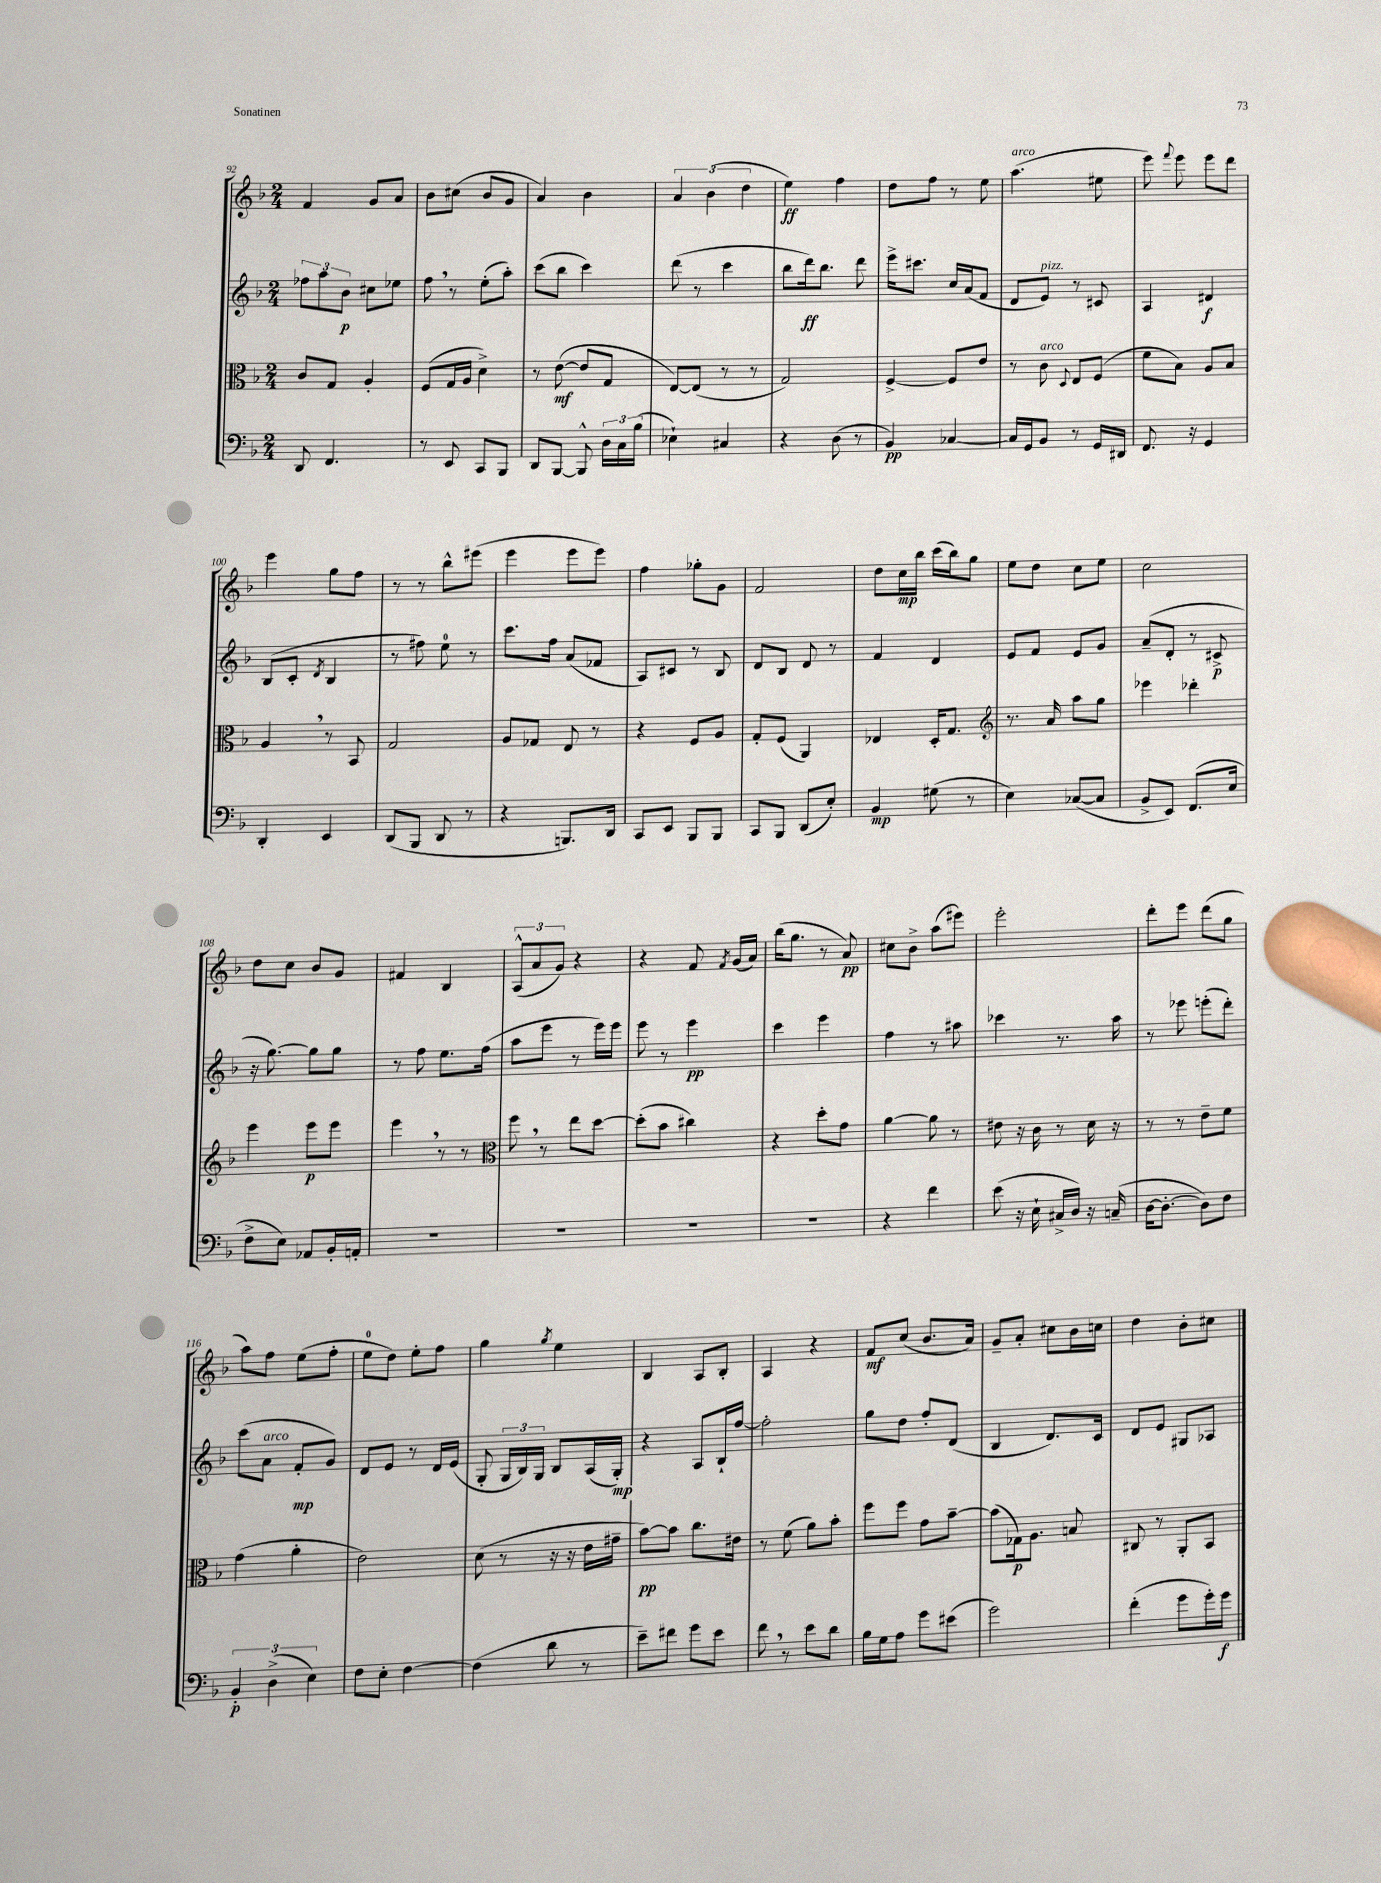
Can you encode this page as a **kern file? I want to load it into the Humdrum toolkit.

**kern	**dynam	**kern	**dynam	**kern	**dynam	**kern	**dynam
*part4	*part4	*part3	*part3	*part2	*part2	*part1	*part1
*staff4	*staff4	*staff3	*staff3	*staff2	*staff2	*staff1	*staff1
*clefF4	*	*clefC3	*	*clefG2	*	*clefG2	*
*k[b-]	*	*k[b-]	*	*k[b-]	*	*k[b-]	*
*M2/4	*	*M2/4	*	*M2/4	*	*M2/4	*
=92	=92	=92	=92	=92	=92	=92	=92
8DD/	.	8c/L	.	12ff-X\L	.	4f/	.
.	.	.	.	12aa\	.	.	.
4.FF/	.	8G/J	.	.	.	.	.
.	.	.	.	12b-\J	p	.	.
.	.	4A'/	.	8cc#X\L	.	8g/L	.
.	.	.	.	8ee-X\J	.	8a/J	.
=93	=93	=93	=93	=93	=93	=93	=93
8r	.	(8F/L	.	8ff,\	.	8b-\L	.
8EE/	.	16G/L	.	8r	.	(8cc#X\J	.
.	.	16A/JJ	.	.	.	.	.
8CC/L	.	4d^\)	.	(8ee'\L	.	8b-/L	.
8BBB-/J	.	.	.	8aa'\J)	.	8g/J	.
=94	=94	=94	=94	=94	=94	=94	=94
8DD/L	.	8r	.	(8ccc\L	.	4a/)	.
[8BBB-/J	.	([8e\	mf	8bb-\J	.	.	.
8BBB-^^/]	.	8e/L]	.	4ccc\)	.	4b-\	.
24D\LL	.	8G/J	.	.	.	.	.
24C\	.	.	.	.	.	.	.
(24B-\JJ	.	.	.	.	.	.	.
=95	=95	=95	=95	=95	=95	=95	=95
4E-X`\)	.	[8E/L)	.	(8ddd\	.	6a/	.
.	.	(8E/J]	.	8r	.	.	.
.	.	.	.	.	.	(6b-\	.
4C#X/	.	8r	.	4ccc\	.	.	.
.	.	.	.	.	.	6dd\	.
.	.	8r	.	.	.	.	.
=96	=96	=96	=96	=96	=96	=96	=96
4r	.	2G/)	.	8bb-\L	.	4ee\)	ff
.	.	.	.	16ddd\k)	ff	.	.
.	.	.	.	8.bb-\J	.	.	.
(8D\	.	.	.	.	.	4ff\	.
8r	.	.	.	8ddd\	.	.	.
=97	=97	=97	=97	=97	=97	=97	=97
4BB-/)	pp	[4F^/	.	16eee^\KL	.	8dd\L	.
.	.	.	.	8.ccc#X\J	.	.	.
.	.	.	.	.	.	8ff\J	.
[4C-X/	.	8F/L]	.	16cc/LL	.	8r	.
.	.	.	.	(16a/J	.	.	.
.	.	8e/J	.	8f/J	.	8ee\	.
=98	=98	=98	=98	=98	=98	=98	=98
!	!	!	!	!	!	!LO:TX:a:i:t=arco	!
16C-/LL]	.	8r	.	8d/L	.	(4.aa\	.
16GG/J	.	.	.	.	.	.	.
!	!	!	!	!LO:TX:a:i:t=pizz.	!	!	!
!	!	!LO:TX:a:i:t=arco	!	!	!	!	!
8BB-/J	.	8c\	.	8e/J)	.	.	.
.	.	8qqD/	.	.	.	.	.
8r	.	8E/L	.	8r	.	.	.
16GG/LL	.	(8F/J	.	8c#X/	.	8ee#X\	.
16DD#X/JJ	.	.	.	.	.	.	.
=99	=99	=99	=99	=99	=99	=99	=99
8.FF/	.	8f\L	.	4A/	.	8eee\)	.
.	.	.	.	.	.	8qqfff/	.
.	.	8B-\J)	.	.	.	8eee\	.
16r	.	.	.	.	.	.	.
4GG/	.	8A/L	.	4d#X/	f	8eee\L	.
.	.	8B-/J	.	.	.	8ddd\J	.
!!LO:LB:g=z
=100	=100	=100	=100	=100	=100	=100	=100
4DD'/	.	4A,/	.	(8B-/L	.	4eee\	.
.	.	.	.	8c'/J	.	.	.
.	.	.	.	8qd/	.	.	.
4EE/	.	8r	.	4B-/	.	8gg\L	.
.	.	8BB-/	.	.	.	8ff\J	.
=101	=101	=101	=101	=101	=101	=101	=101
(8DD/L	.	2G/	.	8r	.	8r	.
8BBB-/J	.	.	.	8ff#X\)	.	8r	.
8DD/	.	.	.	8ee\	.	8bb-^^\L	.
8r	.	.	.	8r	.	(8eee#X\J	.
=102	=102	=102	=102	=102	=102	=102	=102
4r	.	8A/L	.	8.ccc\L	.	4eee\	.
.	.	8G-X/J	.	.	.	.	.
.	.	.	.	16ff\Jk	.	.	.
8.BBBn/L)	.	8E/	.	(8a/L	.	8eee\L	.
.	.	8r	.	8f-X/J	.	8eee\J)	.
16DD/Jk	.	.	.	.	.	.	.
=103	=103	=103	=103	=103	=103	=103	=103
8CC/L	.	4r	.	8A/L)	.	4ff\	.
8EE/J	.	.	.	8c#X/J	.	.	.
8BBB-/L	.	8F/L	.	8r	.	8gg-X'\L	.
8BBB-/J	.	8A/J	.	8B-/	.	8g\J	.
=104	=104	=104	=104	=104	=104	=104	=104
8CC/L	.	8G'/L	.	8d/L	.	2f/	.
8BBB-/J	.	(8F/J	.	8B-/J	.	.	.
(8DD/L	.	4AA/)	.	8d/	.	.	.
8E'/J)	.	.	.	8r	.	.	.
=105	=105	=105	=105	=105	=105	=105	=105
4BB-/	mp	4E-X/	.	4f/	.	8dd\L	.
.	.	.	.	.	.	16cc\L	mp
.	.	.	.	.	.	16bb-\JJ	.
(8G#X\	.	16D'/KL	.	4d/	.	(16ccc\LL	.
.	.	8.G/J	.	.	.	16bb-\J)	.
8r	.	.	.	.	.	8gg\J	.
=106	=106	=106	=106	=106	=106	=106	=106
*	*	*clefG2	*	*	*	*	*
4E\)	.	8.r	.	8e/L	.	8ee\L	.
.	.	.	.	8f/J	.	8dd\J	.
.	.	16a/	.	.	.	.	.
([8C-X/L	.	8aa\L	.	8e/L	.	8cc\L	.
8C-/J]	.	8gg\J	.	8g/J	.	8ee\J	.
=107	=107	=107	=107	=107	=107	=107	=107
8BB-^/L	.	4eee-X\	.	(8a~/L	.	2cc\	.
8EE/J)	.	.	.	8d'/J	.	.	.
(8.FF/L	.	4ddd-X'\	.	8r	.	.	.
.	.	.	.	8c#X^/	p	.	.
16E/Jk	.	.	.	.	.	.	.
!!LO:LB:g=z
=108	=108	=108	=108	=108	=108	=108	=108
8F^\L	.	4eee\	.	16r	.	8dd\L	.
.	.	.	.	[8.gg\)	.	.	.
8E\J)	.	.	.	.	.	8cc\J	.
8AA-X/L	.	8eee\L	p	8gg\L]	.	8b-/L	.
16BB-'/L	.	8eee\J	.	8gg\J	.	8g/J	.
16AAn'/JJ	.	.	.	.	.	.	.
=109	=109	=109	=109	=109	=109	=109	=109
2r	.	4eee,\	.	8r	.	4f#X/	.
.	.	.	.	8ff\	.	.	.
.	.	8r	.	8.ee\L	.	4B-/	.
.	.	8r	.	.	.	.	.
.	.	.	.	(16ff\Jk	.	.	.
=110	=110	=110	=110	=110	=110	=110	=110
*	*	*clefC3	*	*	*	*	*
2r	.	8ff,\	.	8aa\L	.	(12A^^/L	.
.	.	.	.	.	.	12a/	.
.	.	8r	.	8eee\J	.	.	.
.	.	.	.	.	.	12g/J)	.
.	.	8ee\L	.	8r	.	4r	.
.	.	[8dd\J	.	16eee\LL)	.	.	.
.	.	.	.	16eee\JJ	.	.	.
=111	=111	=111	=111	=111	=111	=111	=111
2r	.	(8dd'\L]	.	8eee\	.	4r	.
.	.	8b-\J	.	8r	.	.	.
.	.	4cc#X\)	.	4eee\	pp	8f/	.
.	.	.	.	.	.	8qf/	.
.	.	.	.	.	.	(16g/LL	.
.	.	.	.	.	.	16a/JJ)	.
=112	=112	=112	=112	=112	=112	=112	=112
2r	.	4r	.	4ccc\	.	(16bb-\KL	.
.	.	.	.	.	.	8.gg\J	.
.	.	8dd'\L	.	4eee\	.	8r	.
.	.	8g\J	.	.	.	8a/)	pp
=113	=113	=113	=113	=113	=113	=113	=113
4r	.	[4a\	.	4ff\	.	8cc#X\L	.
.	.	.	.	.	.	8b-^\J	.
4f\	.	8a\]	.	8r	.	(8aa\L	.
.	.	8r	.	8aa#X\	.	8eee#X\J)	.
=114	=114	=114	=114	=114	=114	=114	=114
(8e\	.	8e#X\	.	4ccc-X\	.	2eee'\	.
16r	.	16r	.	.	.	.	.
16E`\	.	16c\	.	.	.	.	.
16C#X^/LL	.	8r	.	8.r	.	.	.
16D/JJ)	.	.	.	.	.	.	.
16r	.	16d\	.	.	.	.	.
(16Cn~/	.	16r	.	16aa\	.	.	.
=115	=115	=115	=115	=115	=115	=115	=115
[16D\KL	.	8r	.	8r	.	8ddd'\L	.
8.D'\J_	.	.	.	.	.	.	.
.	.	8r	.	8eee-X\	.	8eee\J	.
8D\L])	.	8e~\L	.	(8eeen'\L	.	(8ddd\L	.
8F\J	.	8f\J	.	8ddd'\J)	.	8gg\J	.
!!LO:LB:g=z
=116	=116	=116	=116	=116	=116	=116	=116
6BB-'/	p	(4g\	.	(8ccc\L	.	8aa\L)	.
!	!	!	!	!LO:TX:a:i:t=arco	!	!	!
.	.	.	.	8a\J	.	8ff\J	.
(6D^\	.	.	.	.	.	.	.
.	.	4a'\	.	8f'/L	mp	(8ee\L	.
6E\)	.	.	.	.	.	.	.
.	.	.	.	8g/J)	.	8ff'\J	.
=117	=117	=117	=117	=117	=117	=117	=117
8F\L	.	2e\)	.	8d/L	.	8ee\L	.
8E'\J	.	.	.	8e/J	.	8dd\J)	.
[4F\	.	.	.	8r	.	8ee'\L	.
.	.	.	.	16d/LL	.	8ff\J	.
.	.	.	.	(16e/JJ	.	.	.
=118	=118	=118	=118	=118	=118	=118	=118
(4F\]	.	(8d\	.	8G'/	.	4gg\	.
.	.	8r	.	24G/LL	.	.	.
.	.	.	.	24B-/)	.	.	.
.	.	.	.	24G/JJ	.	.	.
.	.	.	.	.	.	8qgg/	.
8d\	.	16r	.	8B-/L	.	4ee\	.
.	.	16r	.	.	.	.	.
8r	.	16e\LL	.	(16A/L	.	.	.
.	.	16g#X~\JJ	.	16G'/JJ)	mp	.	.
=119	=119	=119	=119	=119	=119	=119	=119
8e~\L)	.	[8b-\L)	pp	4r	.	4B-/	.
8f#X\J	.	8b-\J]	.	.	.	.	.
8g\L	.	8.cc\L	.	8A/L	.	8A/L	.
8e\J	.	.	.	16B-`/L	.	8B-'/J	.
.	.	16e#X\Jk	.	[16ff/JJ	.	.	.
=120	=120	=120	=120	=120	=120	=120	=120
8f,\	.	8r	.	2ff'\]	.	4A/	.
8r	.	(8f\	.	.	.	.	.
8e\L	.	8a\L)	.	.	.	4r	.
8d\J	.	8b-'\J	.	.	.	.	.
=121	=121	=121	=121	=121	=121	=121	=121
16B-\LL	.	8ff\L	.	8gg\L	.	8f/L	mf
16G\J	.	.	.	.	.	.	.
8A\J	.	8ff\J	.	8dd\J	.	(8cc/J	.
8g\L	.	8g\L	.	8ff'/L	.	8.b-/L	.
(8e#X\J	.	[8b-~\J	.	(8d/J	.	.	.
.	.	.	.	.	.	16a/Jk)	.
=122	=122	=122	=122	=122	=122	=122	=122
2g\)	.	(8b-\L]	.	4B-/	.	8g~/L	.
.	.	16G-X\k)	p	.	.	8a'/J	.
.	.	8.A\J	.	.	.	.	.
.	.	.	.	8.d/L)	.	8cc#X\L	.
.	.	8Bn/	.	.	.	16b-\L	.
.	.	.	.	16c/Jk	.	16ccn\JJ	.
=123	=123	=123	=123	=123	=123	=123	=123
(4f'\	.	8C#X/	.	8d/L	.	4dd\	.
.	.	8r	.	8e/J	.	.	.
8g\L	.	8AA'/L	.	8G#X/L	.	8b-'\L	.
16g'\L)	.	8BB-/J	.	8A-X/J	.	8cc#X\J	.
16g\JJ	f	.	.	.	.	.	.
==	==	==	==	==	==	==	==
*-	*-	*-	*-	*-	*-	*-	*-
